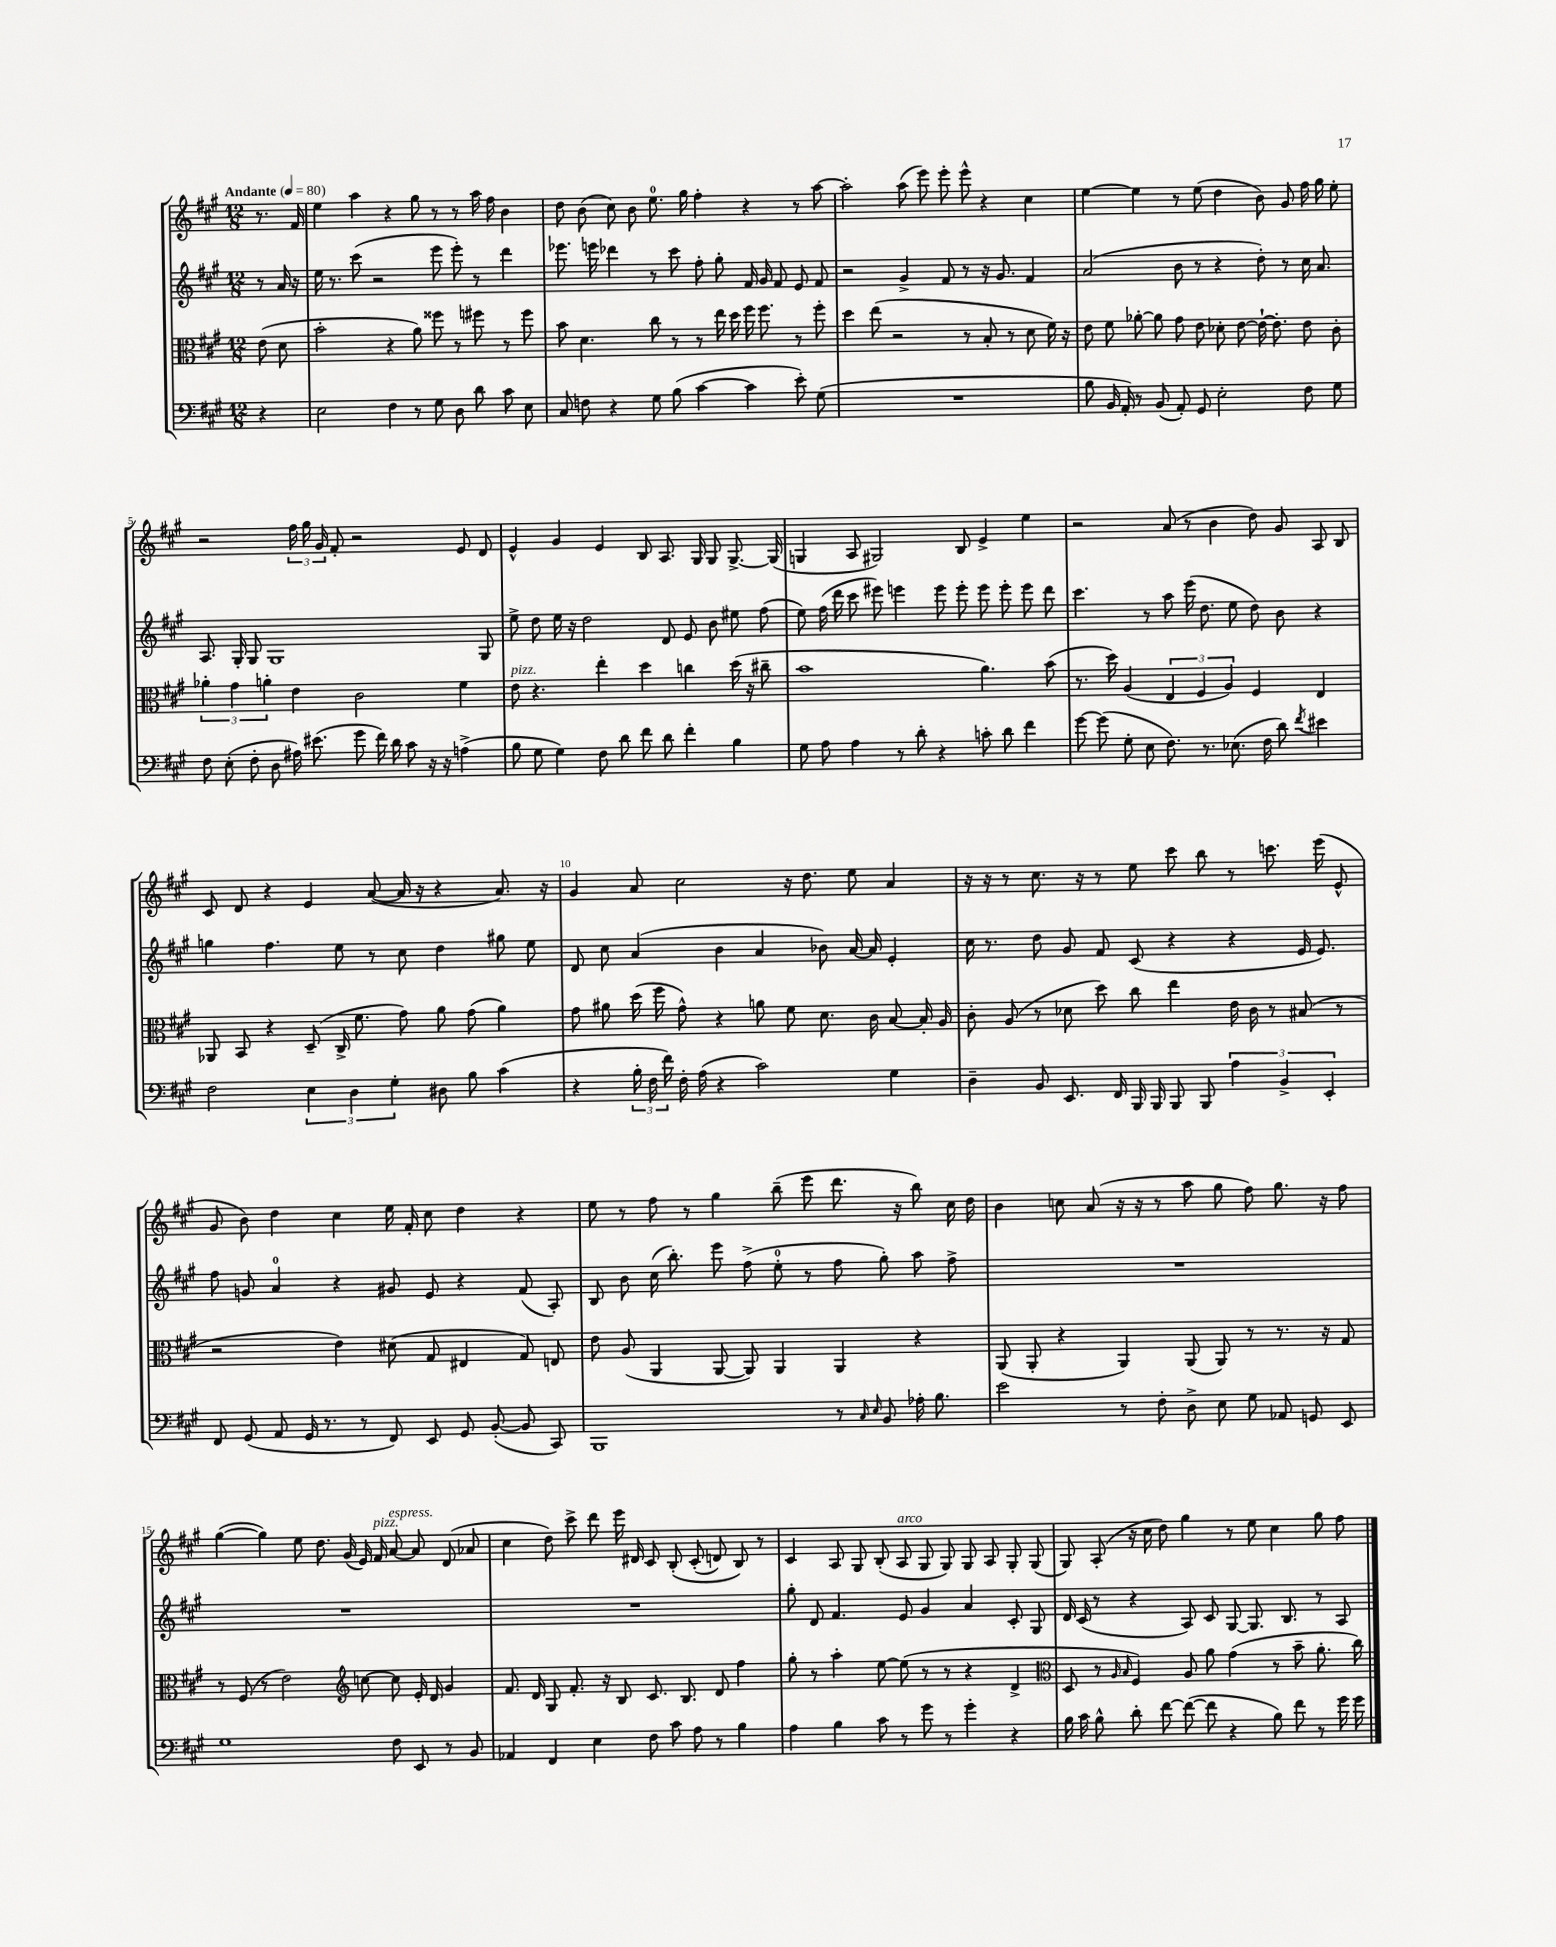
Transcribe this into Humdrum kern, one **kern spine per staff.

**kern	**kern	**kern	**kern
*part4	*part3	*part2	*part1
*staff4	*staff3	*staff2	*staff1
*clefF4	*clefC3	*clefG2	*clefG2
*k[f#c#g#]	*k[f#c#g#]	*k[f#c#g#]	*k[f#c#g#]
*M12/8	*M12/8	*M12/8	*M12/8
*MM80	*MM80	*MM80	*MM80
=	=	=	=
!	!	!	!LO:TX:a:B:t=Andante
4r	(8e\	8r	8.r
.	8d\	16a/	.
.	.	16r	16f#/
=1	=1	=1	=1
2E\	2b'\	16ee\	4ee\
.	.	8.r	.
.	.	(8ccc#\	4aa\
.	.	2r	.
4F#\	4r	.	4r
8r	8a\)	.	8gg#\
8G#\	8ff##X\	8eee\	8r
8D\	8r	8eee'\)	8r
8d\	8ff#X\	8r	16aa\
.	.	.	16ff#\
8c#\	8r	4ddd\	4b\
8E\	8ff#\	.	.
=2	=2	=2	=2
8C#/	8b\	8.eee-X\	8dd\
8Fn\	4.d\	.	(8b\
.	.	16eeen\	.
4r	.	4ddd-X\	8cc#\)
.	.	.	8b\
8G#\	8cc#\	8r	8.ee\
(8B\	8r	8ccc#\	.
.	.	.	16gg#\
[4c#\	8r	8ff#'\	4ff#'\
.	16ee\	8gg#'\	.
.	16dd\	.	.
4c#\]	16ff#\	16f#/	4r
.	8.ff#\	16g#/	.
.	.	8f#/	.
8e'\)	8r	8e/	8r
(8G#\	8ff#'\	8f#/	[8aa\
=3	=3	=3	=3
1.r	4dd\	2r	2aa'\]
.	(8ee\	.	.
.	2r	.	.
.	.	4g#^/	(8aa\
.	.	.	8eee\)
.	.	8f#/	8eee'\
.	8r	8r	8eee^^\
.	8B'/	16r	4r
.	.	8.g#/	.
.	8r	.	.
.	8d\	4f#/	4cc#\
.	16f#\)	.	.
.	16r	.	.
=4	=4	=4	=4
8B\	8e\	(2a/	[4ee\
16BB/	8f#\	.	.
16AA'/)	.	.	.
8r	[8a-X'\	.	4ee\]
(8BB/	8a-\]	.	.
8AA'/)	8g#\	8b\	8r
8GG#/	8e\	8r	(8ee\
2E'\	8d-X'\	4r	4dd\
.	[8e\	.	.
.	16e`\_	8dd'\)	8b\)
.	8.e'\]	.	.
.	.	8r	8g#/
8F#\	8e\	16cc#\	16ff#\
.	.	8.a/	16gg#\
8G#\	8c#'\	.	8ee'\
!!LO:LB:g=z
=5	=5	=5	=5
8F#\	6a-X'\	8.A/	2r
(8E'\	.	.	.
.	6g#\	.	.
.	.	16G#'/	.
8F#'\	.	8G#/	.
.	6an'\	.	.
8D\	.	1G#	.
16A#X\)	4e\	.	24ff#\
.	.	.	24gg#\
(8.e#X\	.	.	.
.	.	.	24g#/
.	.	.	8f#'/
8g#\	2c#\	.	2r
16f#\)	.	.	.
16d\	.	.	.
8c#\	.	.	.
16r	.	.	.
16r	.	.	.
(4An^\	4f#\	.	8e/
.	.	8G#/	8d/
=6	=6	=6	=6
!	!LO:TX:a:i:t=pizz.	!	!
8B\	8e\	8ee^\	4e^^/
8G#\	4.r	8dd\	.
4G#\)	.	16ee\	4g#/
.	.	16r	.
.	.	2dd\	.
8F#\	4ee'\	.	4e/
8d\	.	.	.
8f#\	4dd\	.	8B/
8d\	.	8d/	8.A/
4f#'\	4ccn\	8e/	.
.	.	.	16G#/
.	.	8b\	8G#/
4B\	(16dd\	8ee#X\	[8.G#^/
.	16r	.	.
.	8cc#X~\	(8ff#\	.
.	.	.	(16G#/]
=7	=7	=7	=7
8G#\	1b	8ee\)	4Gn/
8A\	.	(16ff#\	.
.	.	16ddd\	.
4A\	.	8ccc#\	8A/
.	.	8eee#X\)	2G#X/)
8r	.	4eeen\	.
8d'\	.	.	.
4r	.	8eee\	.
.	.	8eee'\	8B/
8cn'\	4.a\)	8eee\	4e^/
8d\	.	8eee'\	.
4f#\	.	8eee\	4ee\
.	(8b\	8ddd\	.
=8	=8	=8	=8
[8g#\	8.r	4.ccc#\	2r
(8g#\]	.	.	.
.	16dd\)	.	.
8G#'\	(4A/	.	.
8E\	.	8r	.
8.F#\)	6E/	8aa\	(8a/
.	.	(16eee\	8r
.	6F#/	.	.
8.r	.	8.dd\	.
.	.	.	4b\
.	6A/)	.	.
(8.E-X\	.	8ee\	.
.	4F#/	8dd\)	8dd\)
16F#\	.	.	.
8d\)	.	8b\	8g#/
8qf#/	.	.	.
4e#X\	4E/	4r	8A/
.	.	.	8B/
!!LO:LB:g=z
=9	=9	=9	=9
2F#\	8AA-X/	4ggn\	8c#/
.	8BB/	.	8d/
.	4r	4.ff#\	4r
6E\	(8D~/	.	4e/
.	16C#^/	8ee\	.
6D\	.	.	.
.	8.f#\	.	.
.	.	8r	([8a/
6G#'\	.	.	.
.	8g#\)	8cc#\	16a/]
.	.	.	16r
8D#X\	8a\	4dd\	4r
8B\	(8g#\	.	.
(4c#\	4a\)	8gg#X\	8.a/)
.	.	8ee\	.
.	.	.	16r
=10	=10	=10	=10
4r	8g#\	8d/	4g#/
.	8a#X\	8cc#\	.
24B'\	(16dd\	(4a/	8a/
24F#\	.	.	.
.	16ff#\	.	.
24f#\)	.	.	.
16F#'\	8g#^^\)	.	2cc#\
(16A\	.	.	.
4r	4r	4b\	.
2c#\)	8an\	4a/	.
.	8f#\	.	16r
.	.	.	8.dd\
.	8.d\	8b-X\)	.
.	.	[16a/	8ee\
.	16c#\	16a/]	.
4G#\	[8B/	4e'/	4a/
.	16B'/]	.	.
.	16A/	.	.
=11	=11	=11	=11
4D~\	8c#'\	16cc#\	16r
.	.	8.r	16r
.	(8A/	.	8r
8BB/	8r	8dd\	8.cc#\
8.EE/	8d-X\	8g#/	.
.	.	.	16r
.	8dd\)	8f#/	8r
16FF#/	.	.	.
16BBB/	8cc#\	(8c#/	8ee\
16BBB/	.	.	.
8BBB/	4ee\	4r	8ccc#\
8BBB/	.	.	8bb\
6A\	16e\	4r	8r
.	16c#\	.	.
.	8r	.	8.cccn\
6BB^/	.	.	.
.	(8B#X/	16e/	.
.	.	8.e/)	(16eee\
6EE'/	.	.	.
.	8r	.	8e^^/
!!LO:LB:g=z
=12	=12	=12	=12
8FF#/	2r	8ff#\	8g#/
(8GG#/	.	8gn/	8b\)
8AA/	.	4a/	4dd\
16GG#/	.	.	.
8.r	.	.	.
.	4e\)	4r	4cc#\
8r	.	.	.
8FF#/)	(8d#X\	8g#X/	16ee\
.	.	.	16f#'/
8EE/	8G#/	8e/	8cc#\
8GG#/	4E#X/	4r	4dd\
([8BB'/	.	.	.
8BB/]	8G#/)	(8f#/	4r
8CC#/)	8En/	8A'/)	.
=13	=13	=13	=13
1BBB	8e\	8B/	8ee\
.	(8A/	8b\	8r
.	4AA/	(16cc#\	8ff#\
.	.	8.bb'\)	.
.	.	.	8r
.	[8AA/	8eee\	4gg#\
.	8AA/])	(8ff#^\	.
.	4AA/	8ee'\	(8bb~\
.	.	8r	8eee\
8r	4AA/	8ff#\	8.ddd\
16qqC#/	.	.	.
16qqE/	.	.	.
8BB/	.	8gg#'\)	.
.	.	.	16r
16A-X'\	4r	8aa\	8bb\)
8.B\	.	.	.
.	.	8ff#^\	16cc#\
.	.	.	16dd\
=14	=14	=14	=14
2e\	(8AA/	1.r	4b\
.	8AA'/	.	.
.	4r	.	8ccn\
.	.	.	(8a/
8r	4AA/)	.	16r
.	.	.	16r
8F#'\	.	.	8r
8D^\	(8AA/	.	8aa\
8E\	8AA/)	.	8gg#\
8G#\	8r	.	8ff#\)
8AA-X/	8.r	.	8.gg#\
8GGn/	.	.	.
.	16r	.	16r
8EE/	8G#/	.	8ff#\
!!LO:LB:g=z
=15	=15	=15	=15
1G#	8r	1.r	([4gg#\
.	(8F#/	.	.
.	8r	.	4gg#\])
.	2e\)	.	.
.	.	.	8ee\
.	.	.	8.dd\
.	.	.	(16g#/
*	*clefG2	*	*
.	[8ccn\	.	16e/)
!	!	!	!LO:TX:a:i:t=pizz.
.	.	.	16f#/
!	!	!	!LO:TX:a:i:t=espress.
8F#\	8cc\]	.	[8a/
8EE/	16e'/	.	8a/]
.	16d/	.	.
8r	4g#/	.	(8d/
8BB/	.	.	8a-X/
=16	=16	=16	=16
4AA-X/	8.f#/	1.r	4cc#\
.	16d/	.	.
4FF#/	8G#/	.	8dd\)
.	8.f#'/	.	8ccc#^\
4E\	.	.	8ddd\
.	16r	.	.
.	8B/	.	16eee\
.	.	.	16d#X/
8F#\	8.c#/	.	8c#/
8c#\	.	.	(8B'/
.	8.B/	.	.
8A\	.	.	(8c#'/
8r	8d/	.	8dn/)
4B\	4ff#\	.	8B/)
.	.	.	8r
=17	=17	=17	=17
4A\	8gg#'\	8gg#'\	4c#/
.	8r	8d/	.
4B\	4aa'\	4.f#/	8A/
.	.	.	8G#/
8c#\	[8ee\	.	(8B'/
!	!	!	!LO:TX:a:i:t=arco
8r	(8ee\]	8e/	8A/
8g#\	8r	4g#/	8G#/
8r	8r	.	8G#/)
4g#'\	4r	4a/	8G#/
.	.	.	8A/
4r	4d^/	8c#'/	8G#'/
.	.	8G#/	(8G#/
=18	=18	=18	=18
*	*clefC3	*	*
16B\	8D/	16d/	8G#/)
16c#\	.	(16c#/	.
8B^^\	8r	8r	(8A'/
.	16qqA/	.	.
.	16qqB/	.	.
8d'\	4F#/)	4r	16r
.	.	.	16cc#\
[8f#\	.	.	8dd\)
(8f#\_	8A/	8A/)	4gg#\
8f#\]	8a\	8c#/	.
4r	(4g#\	[8G#/	8r
.	.	8.G#/]	8ee\
8B\)	8r	.	4cc#\
.	.	8.B/	.
8f#\	8b~\	.	.
8r	8.a'\	8r	8gg#\
16g#\	.	8A/	8ff#\
16g#\	16cc#\)	.	.
==	==	==	==
*-	*-	*-	*-
